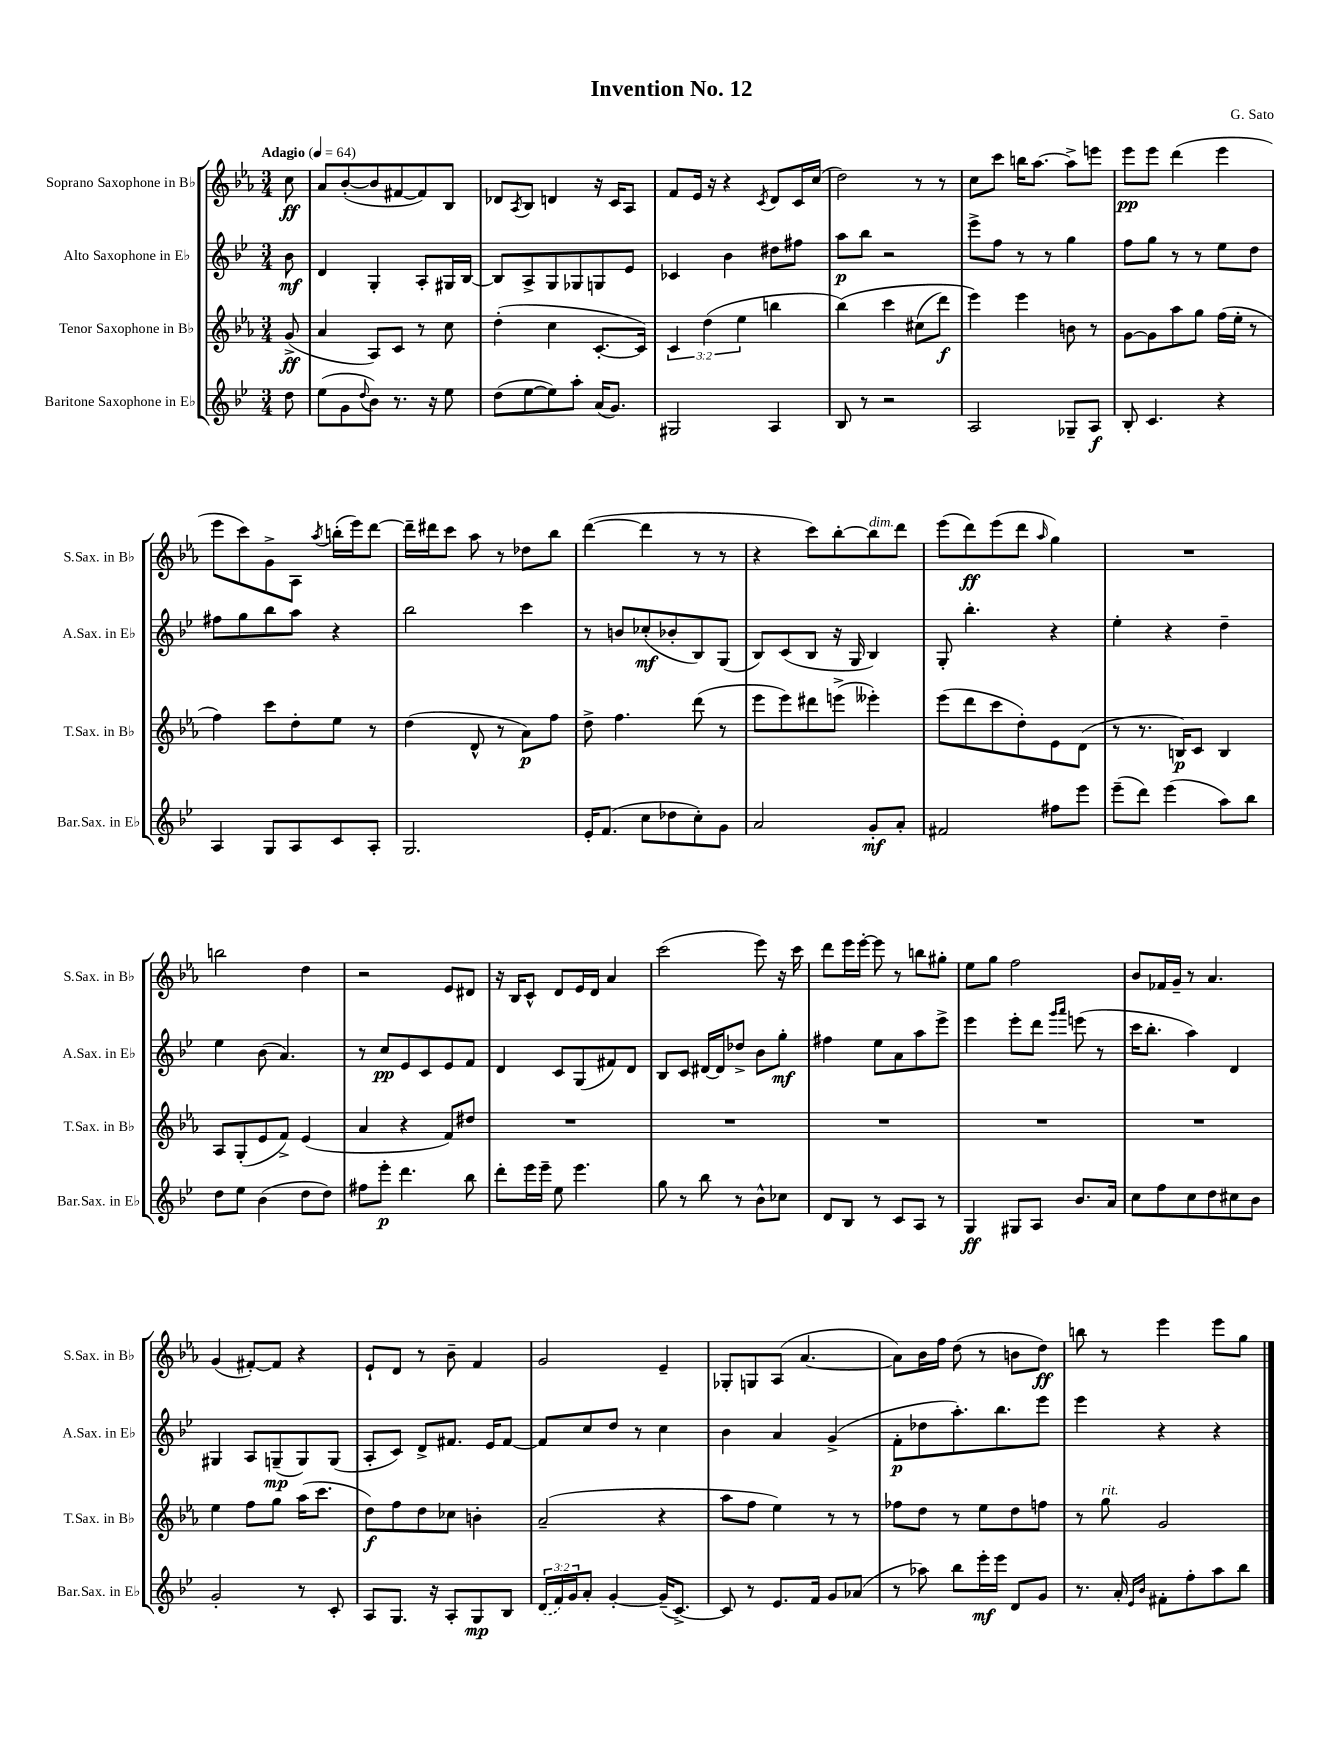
\header { title = "Invention No. 12" composer = "G. Sato" }
<<
\new StaffGroup <<
\new Staff = "s0" \with { instrumentName = "Soprano Saxophone in Bb" shortInstrumentName = "S.Sax. in Bb" } {
    \clef treble \key ees \major \numericTimeSignature \time 3/4 \partial 8 \tempo "Adagio" 4 = 64
    c''8\ff |
    aes'8 bes'8~-.( bes'8 fis'8~ fis'8) bes8 |
    des'8 \acciaccatura { aes8 } bes8 d'4 r16 c'16 aes8 |
    f'8 ees'16 r16 r4 \acciaccatura { c'8 } d'8 c'16 c''16( |
    d''2) r8 r8 |
    c''8 c'''8 b''16 aes''8.~ aes''8-> e'''8 |
    ees'''8\pp ees'''8 d'''4( ees'''4 |
    ees'''8 c'''8) g'8-> aes8 \acciaccatura { aes''8 } b''16-.( ees'''16) d'''8~ |
    d'''16-- dis'''16 c'''8 aes''8 r8 des''8 bes''8 |
    d'''4~( d'''4 r8 r8 |
    r4 c'''8) bes''8~-. bes''8^\markup { \italic "dim." } d'''8 |
    ees'''8( d'''8\ff) ees'''8( d'''8 \grace { aes''16 } g''4) |
    R2. |
    b''2 d''4 |
    r2 ees'8 dis'8 |
    r16 bes16 c'8-^ d'8 ees'16 d'16 aes'4 |
    c'''2( ees'''8) r16 c'''16 |
    d'''8 ees'''16 ees'''16~-. ees'''8 r8 b''8 gis''8-. |
    ees''8 g''8 f''2 |
    bes'8 fes'16 g'16-- r8 aes'4. |
    g'4( fis'8~-.) fis'8 r4 |
    ees'8-! d'8 r8 bes'8-- f'4 |
    g'2 ees'4-- |
    ges8-. g8 aes8( aes'4.~ |
    aes'8) bes'16 f''16 d''8( r8 b'8 d''8\ff) |
    b''8 r8 ees'''4 ees'''8 g''8 \bar "|." |
}
\new Staff = "s1" \with { instrumentName = "Alto Saxophone in Eb" shortInstrumentName = "A.Sax. in Eb" } {
    \clef treble \key bes \major \numericTimeSignature \time 3/4 \partial 8
    bes'8\mf |
    d'4 g4-. a8-. gis16 bes16~ |
    bes8 a8-> g8 ges8 g8 ees'8 |
    ces'4 bes'4 dis''8 fis''8 |
    a''8\p bes''8 r2 |
    ees'''8-> f''8 r8 r8 g''4 |
    f''8 g''8 r8 r8 ees''8 d''8 |
    fis''8 g''8 bes''8 a''8 r4 |
    bes''2 c'''4 |
    r8 b'8 ces''8-.\mf( bes'8-. bes8) g8( |
    bes8) c'8( bes8 r16 g16 bes4) |
    g8-. bes''4.-. r4 |
    ees''4-. r4 d''4-- |
    ees''4 bes'8( a'4.) |
    r8 c''8\pp ees'8 c'8 ees'8 f'8 |
    d'4 c'8 g8( fis'8) d'8 |
    bes8 c'8 dis'16~ dis'16 des''8-> bes'8 g''8-.\mf |
    fis''4 ees''8 a'8 a''8 ees'''8-> |
    ees'''4 ees'''8-. d'''8 \grace { g'''16 a'''16 } e'''8( r8 |
    c'''16 bes''8.-. a''4) d'4 |
    gis4 a8 g8--\mp( g8) g8( |
    a8-. c'8) d'8-> fis'8. ees'16 fis'8~ |
    fis'8 c''8 d''8 r8 c''4 |
    bes'4 a'4 g'4->( |
    f'8-.\p des''8 a''8.-.) bes''8. ees'''8 |
    ees'''4 r4 r4 \bar "|." |
}
\new Staff = "s2" \with { instrumentName = "Tenor Saxophone in Bb" shortInstrumentName = "T.Sax. in Bb" } {
    \clef treble \key ees \major \numericTimeSignature \time 3/4 \override Staff.TupletNumber.text = #tuplet-number::calc-fraction-text \partial 8
    g'8->\ff( |
    aes'4 aes8) c'8 r8 c''8 |
    d''4-.( c''4 c'8.~-. c'16) |
    \tuplet 3/2 { c'4 d''4( ees''4 } b''4 |
    bes''4)\( c'''4 cis''8( d'''8\f) |
    ees'''4\) ees'''4 b'8 r8 |
    g'8~ g'8 aes''8 g''8 f''16( ees''16-. r8 |
    f''4) c'''8 d''8-. ees''8 r8 |
    d''4( d'8-^ r8 aes'8\p) f''8 |
    d''8-> f''4. d'''8( r8 |
    ees'''8 ees'''8) dis'''8 e'''8->( eeses'''4-.) |
    ees'''8( d'''8 c'''8 d''8-.) ees'8 d'8( |
    r8 r8. b16\p) c'8 b4 |
    aes8 g8-.( ees'8 f'8->) ees'4( |
    aes'4 r4 f'8) dis''8 |
    R2. |
    R2. |
    R2. |
    R2. |
    R2. |
    ees''4 f''8 g''8 aes''16( c'''8. |
    d''8\f) f''8 d''8 ces''8 b'4-. |
    aes'2--( r4 |
    aes''8 f''8 ees''4) r8 r8 |
    fes''8 d''8 r8 ees''8 d''8 f''8 |
    r8 g''8^\markup { \italic "rit." } g'2 \bar "|." |
}
\new Staff = "s3" \with { instrumentName = "Baritone Saxophone in Eb" shortInstrumentName = "Bar.Sax. in Eb" } {
    \clef treble \key bes \major \numericTimeSignature \time 3/4 \override Staff.TupletNumber.text = #tuplet-number::calc-fraction-text \partial 8
    d''8 |
    ees''8( g'8 \appoggiatura { d''8 } bes'8) r8. r16 ees''8 |
    d''8( ees''8~ ees''8) a''8-. a'16( g'8.) |
    gis2 a4 |
    bes8 r8 r2 |
    a2 ges8-- a8\f |
    bes8-. c'4. r4 |
    a4 g8 a8 c'8 a8-. |
    g2. |
    ees'16-. f'8.( c''8 des''8 c''8-.) g'8 |
    a'2 g'8-.\mf a'8-. |
    fis'2 fis''8 ees'''8 |
    ees'''8--( d'''8) ees'''4( a''8) bes''8 |
    d''8 ees''8 bes'4( d''8 d''8) |
    fis''8 ees'''8-.\p d'''4. bes''8 |
    d'''8-. ees'''16 ees'''16-- ees''8 ees'''4. |
    g''8 r8 bes''8 r8 bes'8-^ ces''8 |
    d'8 bes8 r8 c'8 a8 r8 |
    g4\ff gis8 a8 bes'8. a'16 |
    c''8 f''8 c''8 d''8 cis''8 bes'8 |
    g'2-. r8 c'8-. |
    a8 g8. r16 a8-. g8\mp bes8 |
    \tuplet 3/2 { \once \slurDashed d'16( f'16) g'16 } a'8-. g'4~-. g'16--( c'8.~->) |
    c'8 r8 ees'8. f'16 g'8 aes'8( |
    r8 aes''8) bes''8 ees'''16-.\mf ees'''16 d'8 g'8 |
    r8. a'16-. \grace { ees'16 bes'16 } fis'8-. f''8-. a''8 bes''8 \bar "|." |
}
>>
>>
\layout { \context { \Score \remove "Bar_number_engraver" } }
